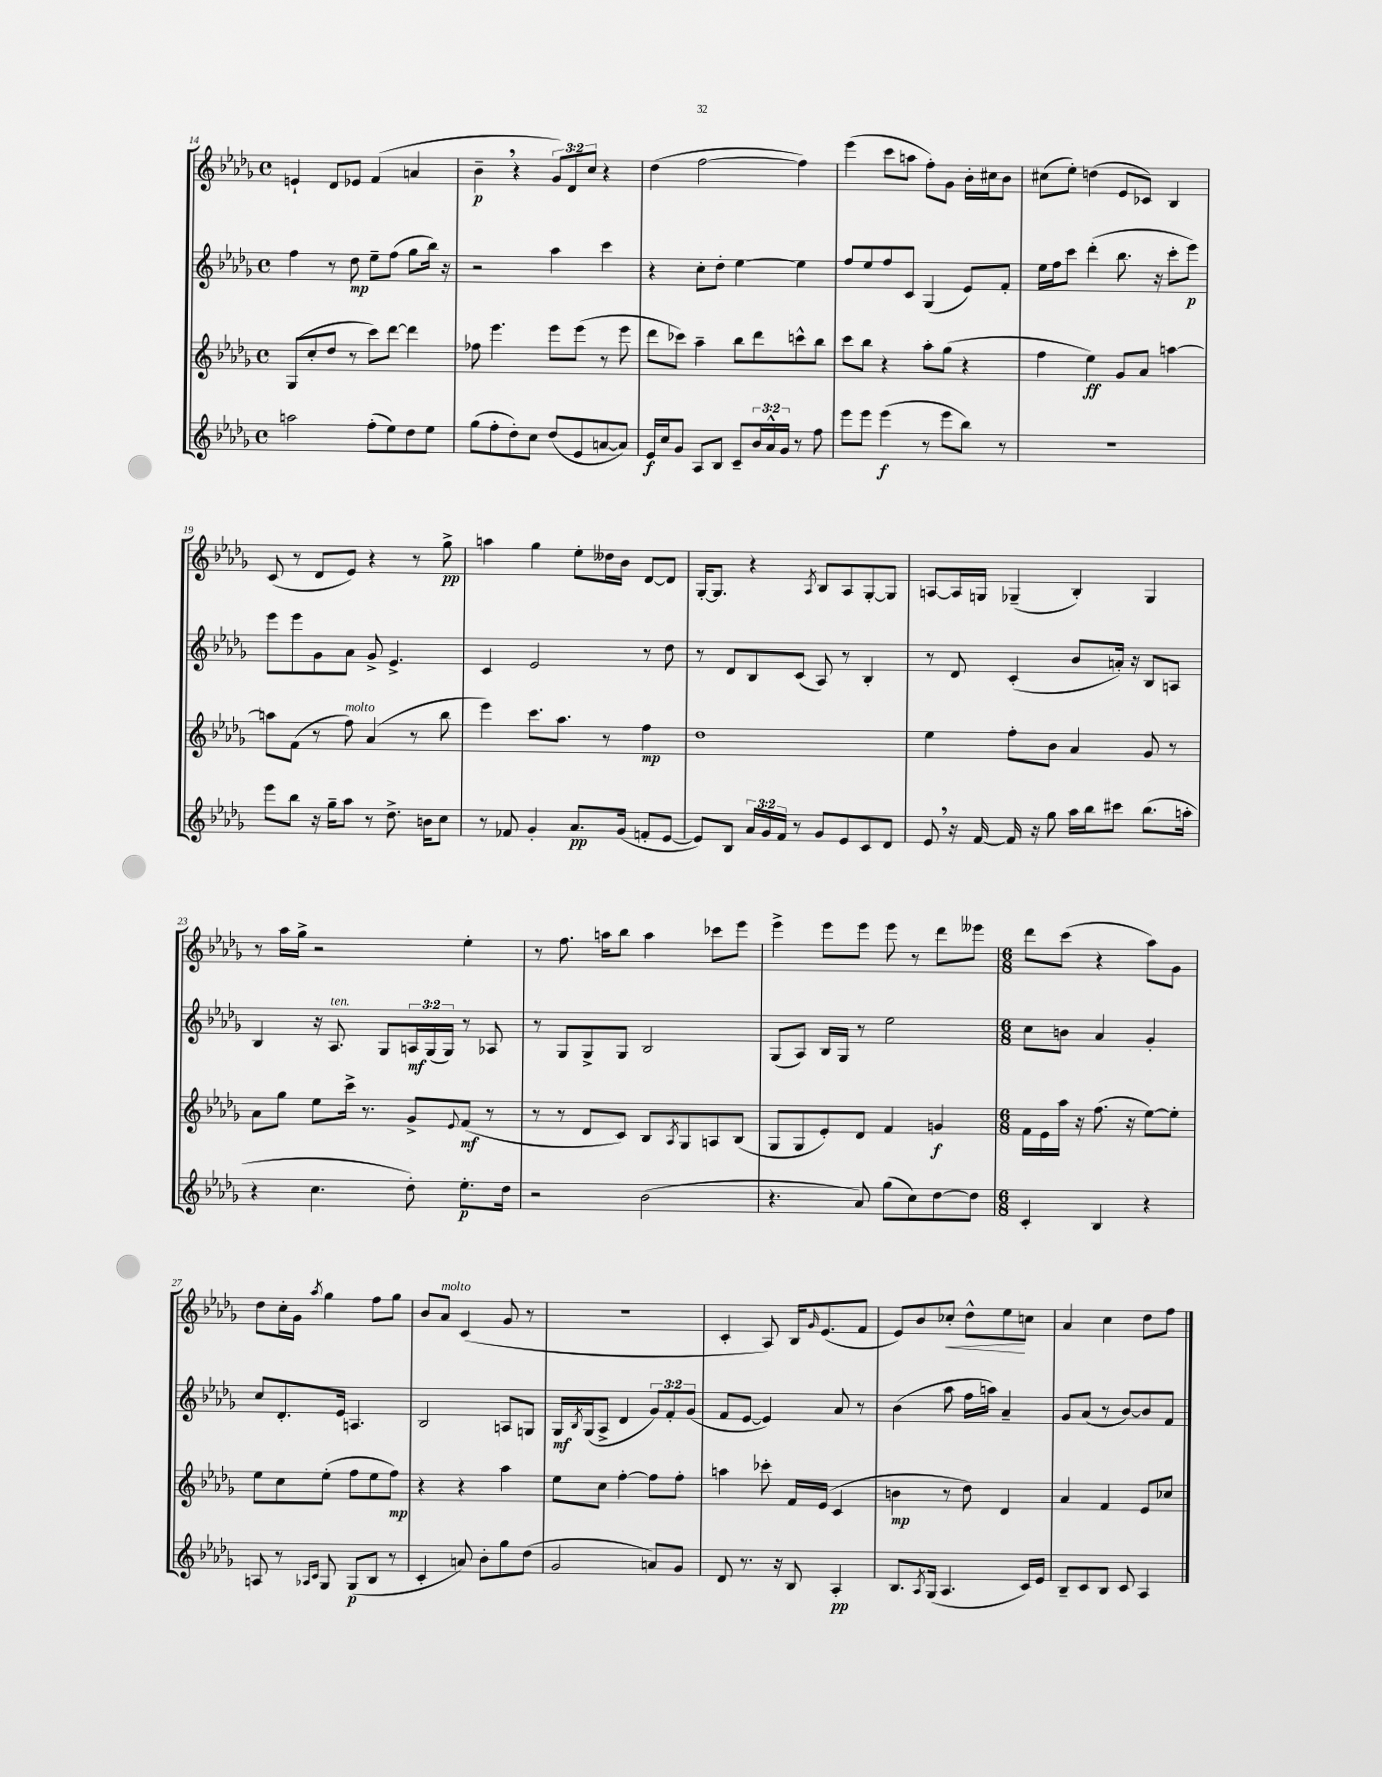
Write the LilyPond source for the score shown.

<<
\new StaffGroup <<
\new Staff = "s0" {
    \clef treble \key des \major \defaultTimeSignature \time 4/4 \override Staff.TupletNumber.text = #tuplet-number::calc-fraction-text
    e'4-! des'8 ees'8 f'4( a'4 |
    bes'4--\p \breathe r4 \tuplet 3/2 { ges'8) des'8 c''8 } r4 |
    des''4( f''2~ f''4) |
    ees'''4( c'''8 a''8 f''8-.) ges'8 bes'16-. cis''16 bes'8 |
    cis''8( ees''8-.) d''4( ees'8 ces'8) bes4 |
    c'8( r8 des'8 ees'8) r4 r8 ges''8->\pp |
    a''4 ges''4 ees''8-. deses''16 bes'16 des'8~ des'8 |
    ges16~-. ges8. r4 \acciaccatura { aes8 } bes8 aes8 ges8~-. ges8 |
    a8~ a16 g16 ges4--( bes4-.) ges4 |
    r8 aes''16 ges''16-> r2 ees''4-. |
    r8 f''8. a''16 bes''8 a''4 ces'''8 ees'''8 |
    ees'''4-> ees'''8 ees'''8 ees'''8 r8 des'''8 eeses'''8 |
    \numericTimeSignature \time 6/8 des'''8 c'''8( r4 aes''8) ges'8 |
    des''8 c''16-. ges'16 \acciaccatura { aes''8 } ges''4 f''8 ges''8 |
    bes'8 aes'8^\markup { \italic "molto" } c'4( ges'8 r8 |
    R2. |
    c'4-. aes8) bes16 \grace { ges'16 } ees'8.( f'8 |
    ees'8) bes'8 ces''8-.\< des''8-^ ees''8\! c''8 |
    aes'4 c''4 des''8 f''8 \bar "|." |
}
\new Staff = "s1" {
    \clef treble \key des \major \defaultTimeSignature \time 4/4 \override Staff.TupletNumber.text = #tuplet-number::calc-fraction-text
    f''4 r8 des''8\mp ees''8-- f''8( ges''8 bes''16) r16 |
    r2 aes''4 c'''4 |
    r4 c''8-. des''8-. ees''4~ ees''4 |
    f''8 ees''8 f''8 c'8 ges4( ees'8) f'8-. |
    ees''16 f''16 c'''8 des'''4-.( bes''8. r16 c'''8-. ees'''8\p) |
    ees'''8 ees'''8 ges'8 aes'8 ges'8-> ees'4.-> |
    c'4 ees'2 r8 des''8 |
    r8 des'8 bes8 c'8( aes8) r8 bes4-. |
    r8 des'8 c'4-.( bes'8 a'16-.) r16 bes8 a8 |
    bes4 r16 aes8.^\markup { \italic "ten." } ges8 \tuplet 3/2 { a16\mf ges16( ges16) } r8 aes8 |
    r8 ges8 ges8-> ges8 bes2 |
    ges8( aes8) bes16 ges16 r8 ees''2 |
    \numericTimeSignature \time 6/8 c''8 b'8 aes'4 ges'4-. |
    c''8 des'8.-. ees'16 a4. |
    bes2 a8 g8 |
    ges16\mf \acciaccatura { bes8 } ges16( aes8-> des'4 \tuplet 3/2 { ges'8) f'8-. ges'8( } |
    f'8 ees'8~ ees'4) aes'8 r8 |
    bes'4( aes''8 f''16 a''16) aes'4-- |
    ges'8 aes'8( r8 bes'8~) bes'8 f'8 \bar "|." |
}
\new Staff = "s2" {
    \clef treble \key des \major \defaultTimeSignature \time 4/4
    ges8( c''8-. des''8 r8 c'''8) des'''8~ des'''4 |
    fes''8 ees'''4. ees'''8 ees'''8( r8 ees'''8 |
    des'''8 ces'''8) aes''4-- bes''8 des'''8 c'''8-^ bes''8 |
    c'''8 bes''8 r4 aes''8-. ges''8( r4 |
    f''4 ees''4\ff) ges'8 aes'8 a''4~ |
    a''8 f'8( r8 f''8^\markup { \italic "molto" }) aes'4( r8 bes''8 |
    ees'''4) c'''8. aes''8. r8 f''4\mp |
    des''1 |
    ees''4 f''8-. bes'8 aes'4 ges'8 r8 |
    aes'8 ges''8 ees''8 c'''16-> r8. ges'8-> \appoggiatura { ees'8 } f'8\mf( r8 |
    r8 r8 des'8 c'8) bes8 \acciaccatura { aes8 } ges8 a8 bes8( |
    ges8 ges8 ees'8-.) des'8 f'4 g'4\f |
    \numericTimeSignature \time 6/8 f'16 ees'16 aes''16 r16 f''8.( r16 ees''8~) ees''8-. |
    ees''8 c''8 ees''8-.( f''8 ees''8 f''8\mp) |
    r4 r4 aes''4 |
    ees''8 c''8 f''4~-. f''8 f''8-. |
    a''4 ces'''8-. f'16 ees'16( c'4 |
    b'4\mp r8 des''8) des'4 |
    aes'4 f'4 ees'8 ces''8 \bar "|." |
}
\new Staff = "s3" {
    \clef treble \key des \major \defaultTimeSignature \time 4/4 \override Staff.TupletNumber.text = #tuplet-number::calc-fraction-text
    a''2 f''8-.( ees''8) des''8 ees''8 |
    ges''8( f''8-. des''8-.) c''8 des''8( ees'8 a'8~ a'8) |
    ees'16\f c''16 ges'8 aes8 bes8 c'8-- \tuplet 3/2 { bes'16 aes'16-^ ges'16 } r8 f''8 |
    ees'''8 ees'''8 ees'''4\f( r8 ees'''8 bes''8) r8 |
    r1 |
    ees'''8 bes''8 r16 ges''16-- aes''8 r8 des''8.-> b'16 c''8 |
    r8 fes'8 ges'4-. aes'8.\pp ges'16( f'8-. ees'8~ |
    ees'8) bes8 \tuplet 3/2 { aes'16 ges'16 f'16 } r8 ges'8 ees'8 c'8 des'8 |
    ees'8 \breathe r16 f'16~ f'16 r16 ges''8 aes''16 bes''16 cis'''8 bes''8.( a''16-. |
    r4 c''4. des''8-.) ees''8.-.\p des''16 |
    r2 bes'2( |
    r4. aes'8) ges''8( c''8) des''8~ des''8 |
    \numericTimeSignature \time 6/8 c'4-. bes4 r4 |
    a8 r8 \grace { aes16 c'16 } ges8 ges8\p( bes8 r8 |
    c'4-. a'8) bes'8-. ges''8 des''8( |
    ges'2 a'8) ges'8 |
    des'8 r8. r16 bes8 aes4-.\pp |
    bes8. \acciaccatura { aes8 } ges16( aes4. c'16) ees'16 |
    bes8-- c'8 bes8 c'8 aes4 \bar "|." |
}
>>
>>
\layout { \context { \Score currentBarNumber = #14 } }
